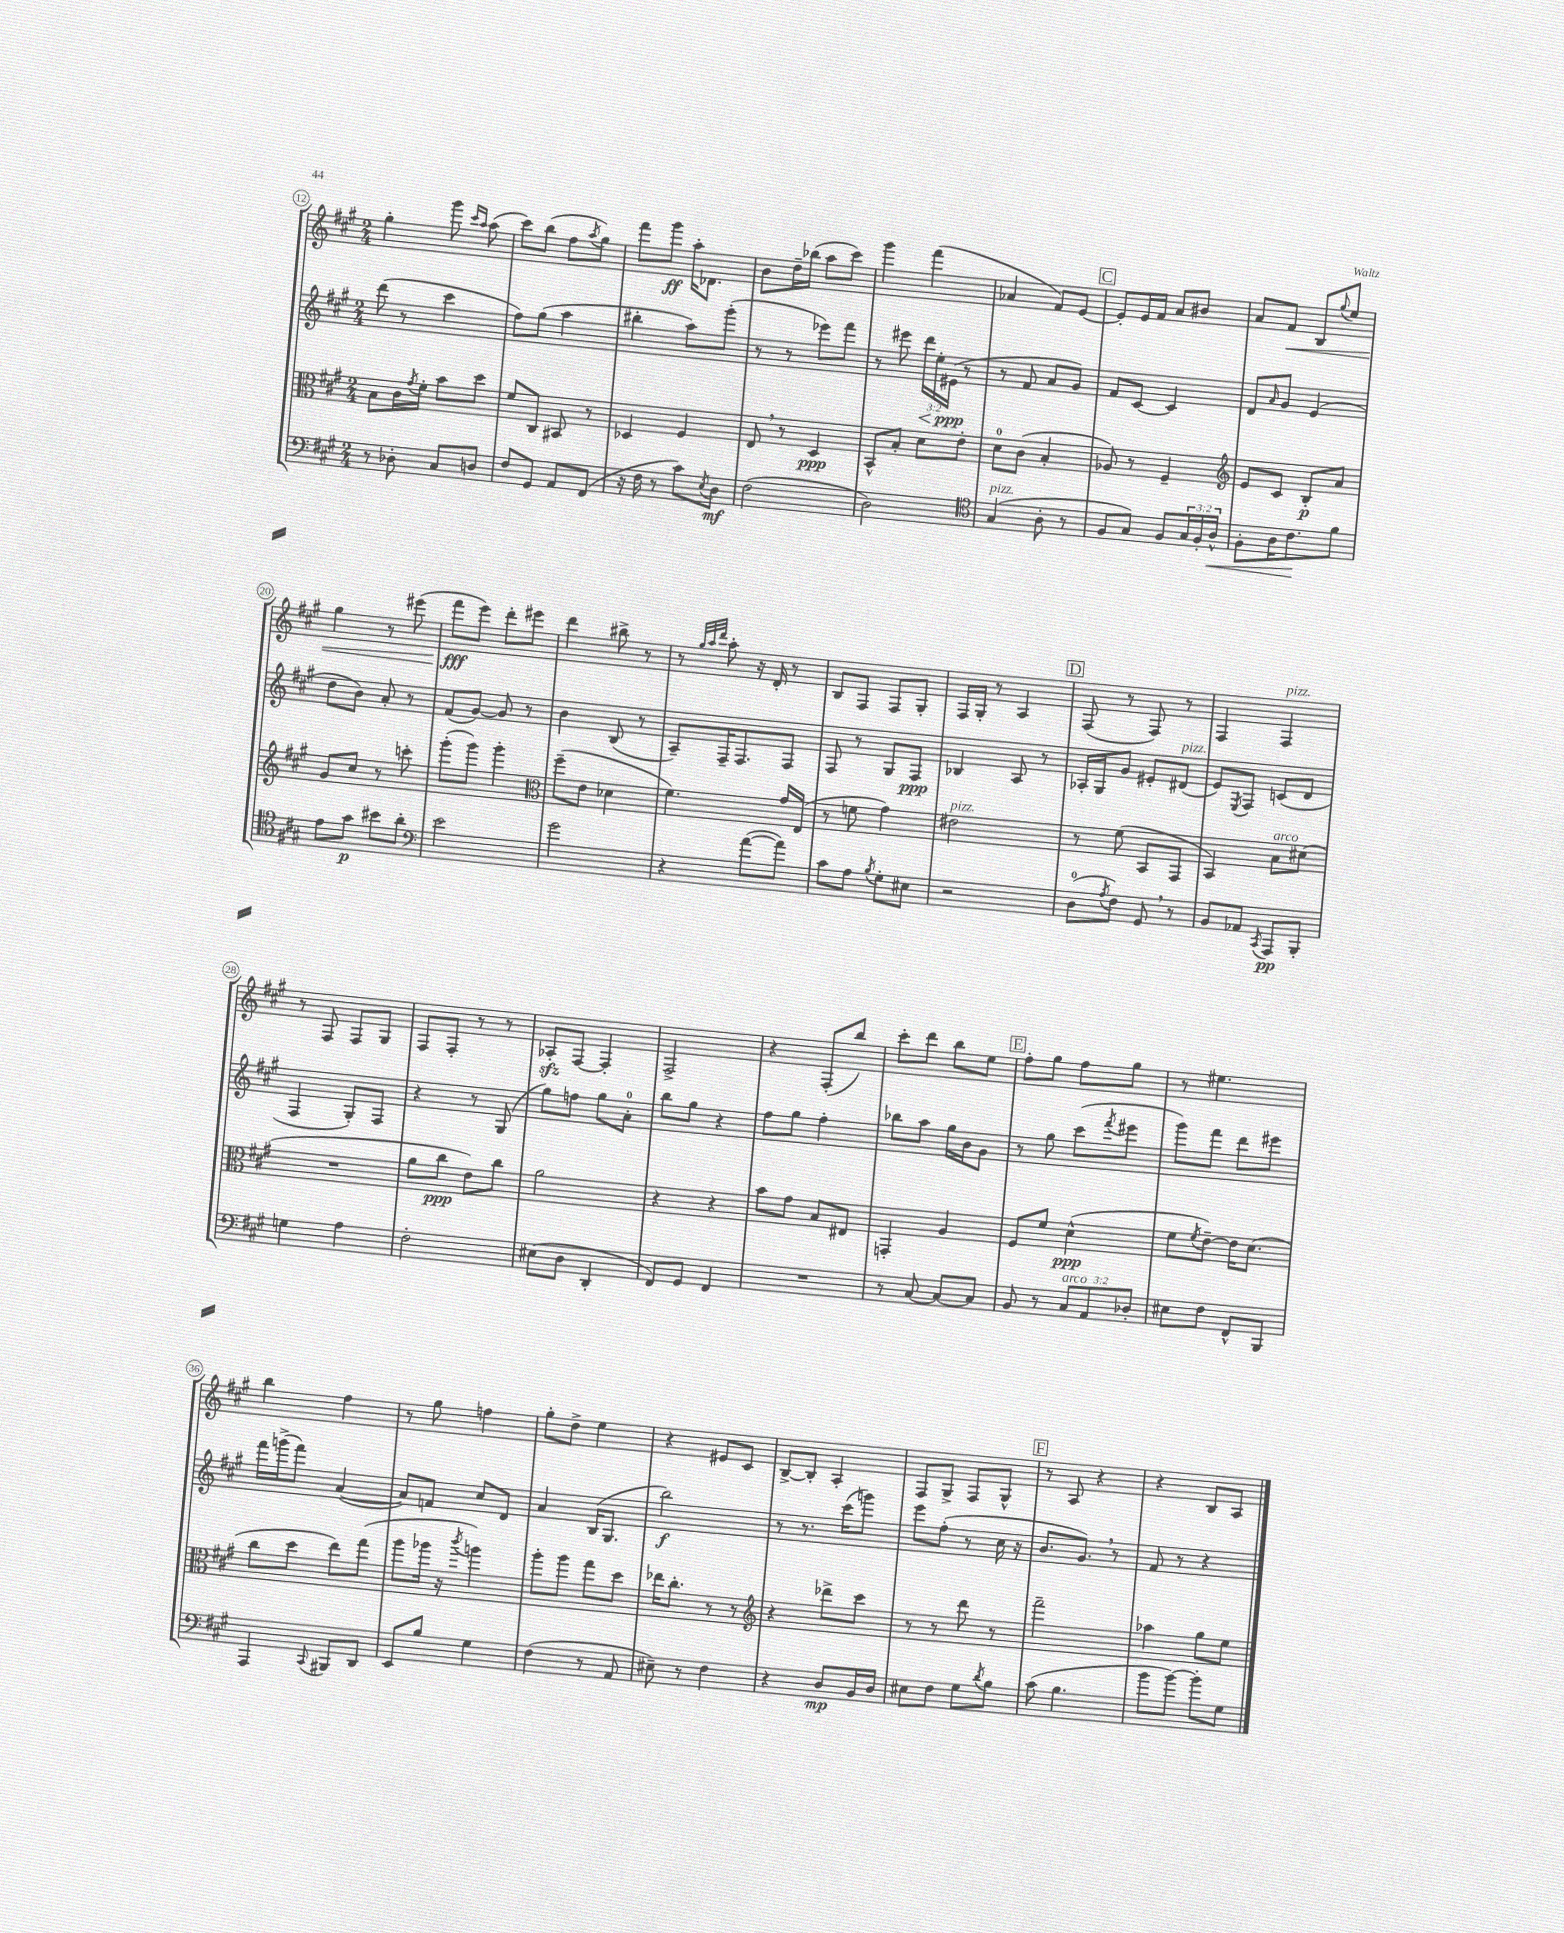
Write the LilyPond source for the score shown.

<<
\new StaffGroup <<
\new Staff = "s0" {
    \clef treble \key a \major \numericTimeSignature \time 2/4
    gis''4-. gis'''8 \grace { cis'''16 a''16 } a''8( |
    cis'''8) b''8( fis''8 \acciaccatura { a''8 } gis''8) |
    fis'''8 gis'''8\ff a''16-. des'8. |
    b'8 d''16-- bes''16( a''8 cis'''8) |
    gis'''4 fis'''4( |
    aes'4 fis'8) e'8~ |
    \mark \markup { \box "C" } e'8-. e'16 fis'16 a'8 bis'8 |
    a'8 fis'8\< b8 \appoggiatura { gis''8 } e''8 |
    gis''4 r8 eis'''8( |
    fis'''8\fff\! e'''8) d'''8-. eis'''8 |
    d'''4 bis''8-> r8 |
    r8 \grace { gis''32 a''32 d'''32 } a''8-. r16 d'16-. r8 |
    b8 fis8 fis8 gis8-. |
    fis16 gis16-. r8 a4 |
    \mark \markup { \box "D" } fis8( r8 fis8) r8 |
    fis4 fis4^\markup { \italic "pizz." } |
    r8 fis8 fis8 gis8 |
    fis8 fis8-. r8 r8 |
    aes8-.\sfz fis8~ fis4-. |
    fis2-> |
    r4 fis8-.( b''8) |
    cis'''8-. d'''8 b''8 e''8 |
    \mark \markup { \box "E" } fis''8-. gis''8 fis''8 gis''8 |
    r8 eis''4. |
    b''4 fis''4 |
    r8 gis''8 f''4 |
    gis''8-. d''8-> e''4 |
    r4 eis'8 cis'8 |
    b8~-> b8-. a4-. |
    fis8 gis8-> fis8 gis8-^ |
    \mark \markup { \box "F" } r8 a8 r4 |
    r4 b8 a8 \bar "|." |
}
\new Staff = "s1" {
    \clef treble \key a \major \numericTimeSignature \time 2/4 \override Staff.TupletNumber.text = #tuplet-number::calc-fraction-text
    d'''8( r8 cis'''4 |
    fis''8) gis''8( a''4 |
    bis''4-. a''8) gis'''8-.( |
    r8 r8 ees'''8) fis'''8 |
    r8 eis'''8 \tuplet 3/2 { d'''16\< e''16-. eis'16\ppp\!( } r8 |
    r8 fis'8 a'8 gis'8) |
    \mark \markup { \box "C" } fis'8 cis'8~ cis'4 |
    d'8 \grace { a'16 } gis'8 e'4( |
    d''8 b'8) a'8-. r8 |
    fis'8( gis'8~) gis'8 r8 |
    b'4 b8( r8 |
    a8--) fis16-- fis8. fis8 |
    fis8 r8 gis8 fis8\ppp |
    bes4 a8 r8 |
    \mark \markup { \box "D" } aes16-. gis16 gis'8 eis'8-. dis'8^\markup { \italic "pizz." }( |
    e'8) \acciaccatura { e8 } fis8 c'8( d'8 |
    fis4 gis8-.) fis8 |
    r4 r8 gis8( |
    gis''8) f''8 gis''8 a'8-0-. |
    b''8 gis''8 r4 |
    fis''8 gis''8 fis''4-. |
    bes''8 a''8 gis''16 b'16 gis'8 |
    \mark \markup { \box "E" } r8 gis''8 cis'''8( \acciaccatura { fis'''8 } eis'''8 |
    gis'''8) fis'''8 d'''8 eis'''8 |
    fis'''16 g'''16->( fis'''8) a'4~( |
    a'8) f'8 cis''8 d'8 |
    a'4 b16( gis8. |
    b''2\f) |
    r8 r8. cis'''16( g'''8) |
    e'''8 fis''8-.( r8 cis''16 r16 |
    \mark \markup { \box "F" } b'8. gis'8.) \breathe r8 |
    fis'8 r8 r4 \bar "|." |
}
\new Staff = "s2" {
    \clef alto \key a \major \numericTimeSignature \time 2/4
    b8 cis'16 \acciaccatura { gis'8 } fis'16-. b'8 d''8 |
    fis'8 cis8 bis,8 r8 |
    des4 fis4 |
    e8 \breathe r8 d4\ppp |
    b,8-^ b8-. d'8 e'8-. |
    d'8-0 cis'8( b4-. |
    \mark \markup { \box "C" } aes8) r8 fis4-- |
    \clef treble e'8 cis'8 b8-.\p a'8 |
    gis'8 cis''8 r8 c'''8-. |
    gis'''8-.( gis'''8) gis'''4-. |
    \clef alto fis''8--( e'8 des'4 |
    fis'4.) gis'16 e16( |
    r8 f'8 gis'4) |
    eis'2^\markup { \italic "pizz." } |
    \mark \markup { \box "D" } r8 fis'8( b,8 gis,8 |
    b,4) b8^\markup { \italic "arco" } dis'8( |
    R2 |
    a'8 cis''8\ppp e'8) cis''8 |
    a'2 |
    r4 r4 |
    b'8 gis'8 b8 eis8 |
    g,4-. a4 |
    \mark \markup { \box "E" } fis8 fis'8 d'4-^\ppp( |
    fis'8 \acciaccatura { fis'8 } e'8~--) e'16 d'8.( |
    cis''8 d''8 e''8) gis''8( |
    a''8 aes''16 r16 \acciaccatura { cis'''8 } a''4) |
    a''8-. a''8 gis''8 d''8 |
    ees''16 cis''8.-. r8 r8 |
    \clef treble r4 des'''8-> cis'''8 |
    r8 r8 d'''8 r8 |
    \mark \markup { \box "F" } fis'''2-- |
    aes''4 gis''8 e''8 \bar "|." |
}
\new Staff = "s3" {
    \clef bass \key a \major \numericTimeSignature \time 2/4 \override Staff.TupletNumber.text = #tuplet-number::calc-fraction-text
    r8 des8-. cis8 d8 |
    fis8 gis,8 a,8 fis,8( |
    r16 fis16 r8 cis'8) \acciaccatura { e8 } d8\mf |
    fis2( |
    d2) |
    \clef tenor gis4^\markup { \italic "pizz." }( a8-. r8 |
    \mark \markup { \box "C" } fis8 gis8) fis8 \tuplet 3/2 { gis16 fis16-. a16-^\< } |
    fis8-. a16 cis'8.\! fis'8 |
    e'8 gis'8\p bis'8 a'8-. |
    \clef bass e'2 |
    gis'2 |
    r4 a'8~( a'8) |
    cis'8 a8 \acciaccatura { b8 } gis8-. eis8 |
    r2 |
    \mark \markup { \box "D" } d8-0( \acciaccatura { a8 } fis8) gis,8 \breathe r8 |
    b,8 aes,8 \acciaccatura { cis,8 } a,,8\pp b,,8-. |
    g4 a4 |
    fis2-. |
    eis8( d8 d,4-. |
    fis,8) gis,8 fis,4 |
    R2 |
    r8 cis8~ cis8~ cis8 |
    \mark \markup { \box "E" } b,8 r8 \tuplet 3/2 { cis8^\markup { \italic "arco" } a,8 des8-. } |
    eis8 fis8 fis,8-^ b,,8 |
    a,,4 \appoggiatura { cis,8 } bis,,8 d,8 |
    e,8 b8 gis4 |
    fis4( r8 a,8 |
    eis8--) r8 fis4 |
    r4 d8\mp b,16 d16 |
    eis8 fis8 gis8 \acciaccatura { d'8 } b8 |
    \mark \markup { \box "F" } cis'8( b4. |
    b'8 b'8~) b'8-. gis8 \bar "|." |
}
>>
>>
\layout { \context { \Score currentBarNumber = #12 \override BarNumber.stencil = #(make-stencil-circler 0.1 0.3 ly:text-interface::print) } }
